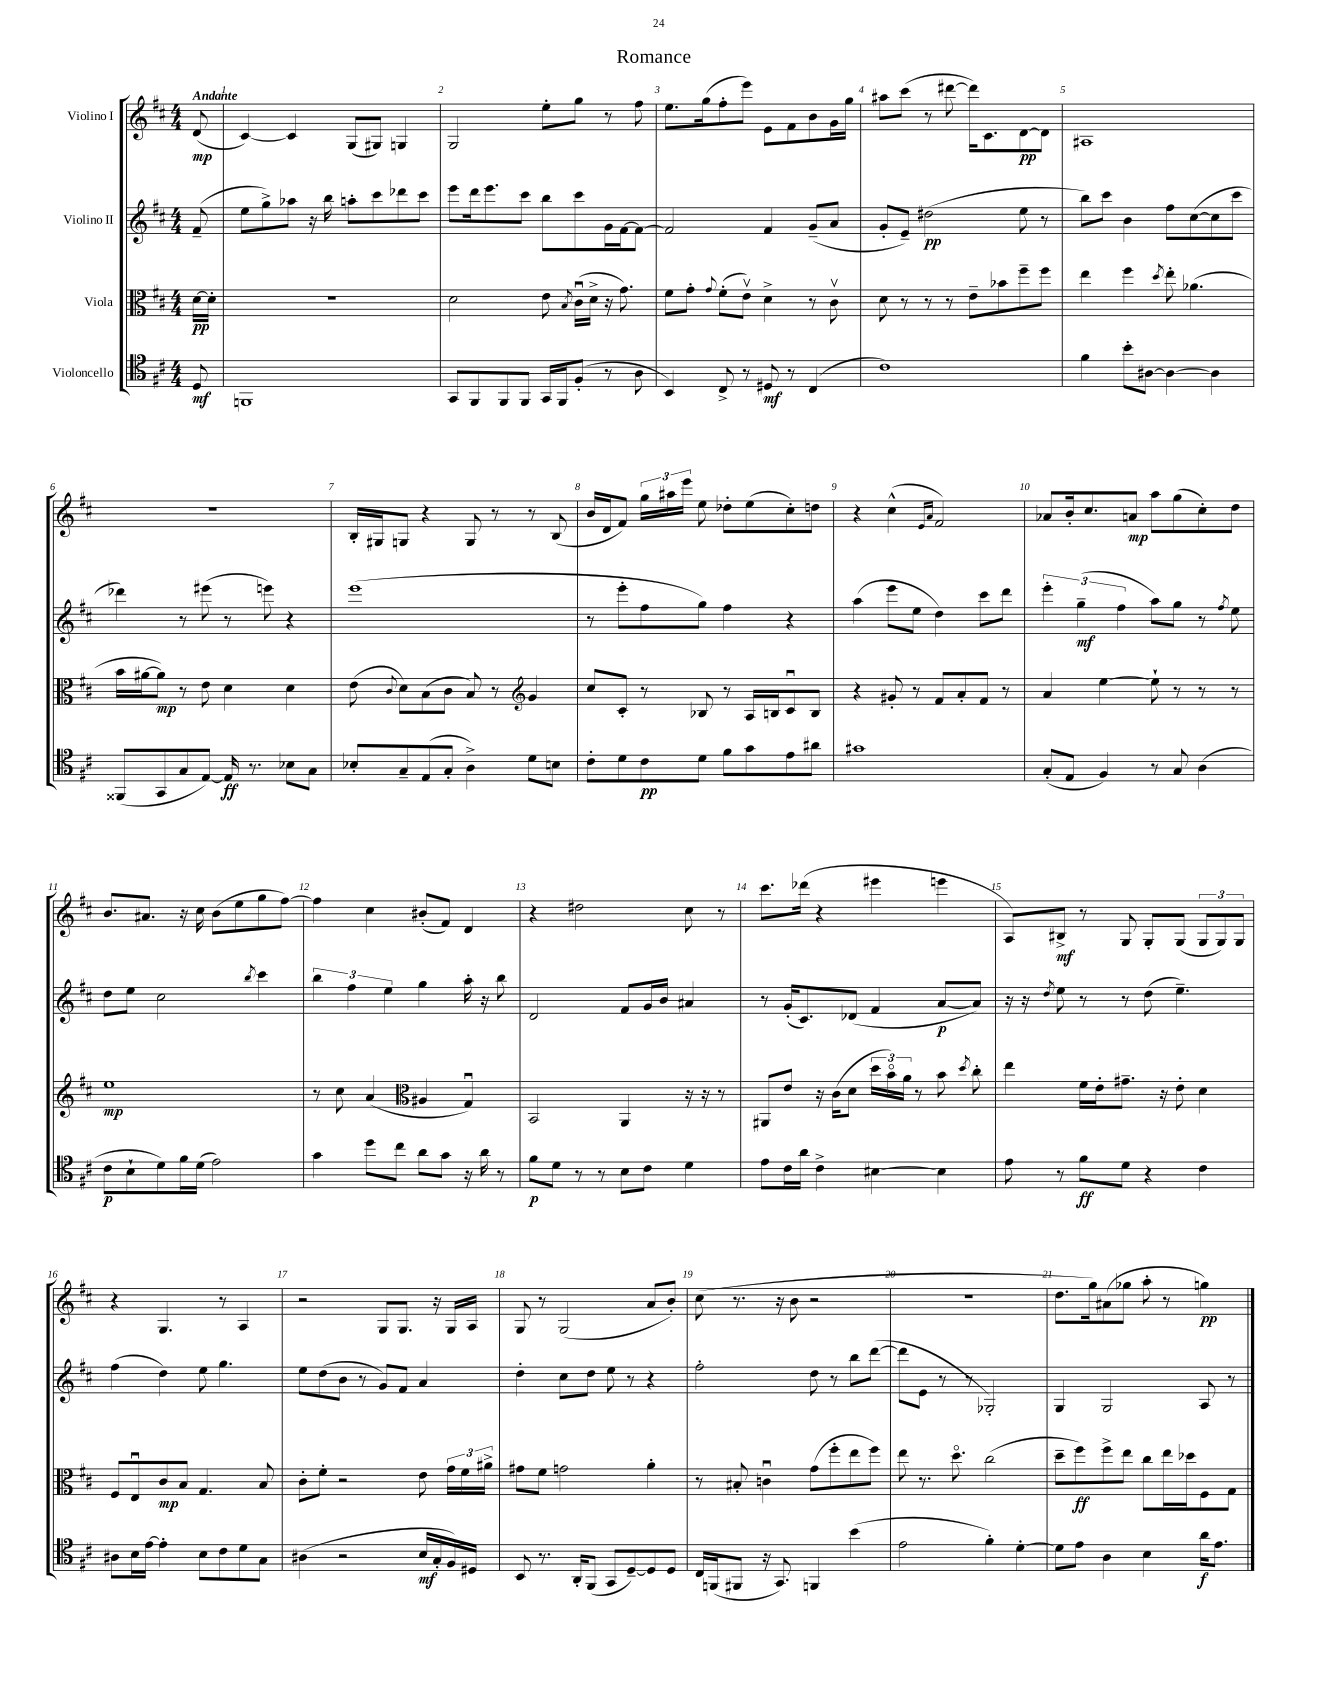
\header { title = "Romance" }
<<
\new StaffGroup <<
\new Staff = "s0" \with { instrumentName = "Violino I" } {
    \clef treble \key d \major \numericTimeSignature \time 4/4 \partial 8 \tempo "Andante"
    \autoBeamOff d'8\mp( |
    cis'4~) cis'4 g8[( gis8]) g4 |
    g2 e''8[-. g''8] r8 fis''8 |
    e''8.[ g''16( fis''8-. e'''8]) e'8[ fis'8 b'8 g'16 g''16] |
    ais''8[ cis'''8]( r8 dis'''8~ dis'''16[) cis'8. d'8~\pp d'8] |
    ais1 |
    R1 |
    b16[-. gis16 g8] r4 g8 r8 r8 b8( |
    b'16[ d'16 fis'8]) \tuplet 3/2 { g''16[ ais''16 e'''16] } e''8 des''8[-. e''8( cis''8-.) d''8] |
    r4 cis''4-^( \grace { e'16[ a'16] } fis'2) |
    aes'8[ b'16-. cis''8. a'8]\mp a''8[ g''8( cis''8-.) d''8] |
    b'8.[ ais'8.] r16 cis''16 b'8[( e''8 g''8 fis''8]~) |
    fis''4 cis''4 bis'8[-.( fis'8]) d'4 |
    r4 dis''2 cis''8 r8 |
    cis'''8.[ des'''16]( r4 eis'''4 e'''4 |
    a8[) bis8]->\mf r8 g8 g8[-. g8]( \tuplet 3/2 { g8[ g8) g8] } |
    r4 g4. r8 a4 |
    r2 g8[ g8.] r16 g16[ a16] |
    g8 r8 g2( a'8[ b'8]-.) |
    cis''8( r8. r16 b'8 r2 |
    r1 |
    d''8.[ g''16) ais'8( ges''8] a''8-. r8 g''4\pp) \bar "|." |
}
\new Staff = "s1" \with { instrumentName = "Violino II" } {
    \clef treble \key d \major \numericTimeSignature \time 4/4 \partial 8
    \autoBeamOff fis'8--( |
    e''8[ g''8->) aes''8] r16 b''16 a''8[-. cis'''8 des'''8 cis'''8] |
    e'''8[ d'''16 e'''8. cis'''8] b''8[ cis'''8 g'16 fis'16~ fis'8]~ |
    fis'2 fis'4 g'8[--( a'8] |
    g'8[-. e'8]--) dis''2\pp( e''8 r8 |
    b''8[) cis'''8] b'4 fis''8[ cis''8~( cis''8 cis'''8] |
    des'''4) r8 eis'''8( r8 e'''8) r4 |
    e'''1( |
    r8 e'''8[-. fis''8 g''8]) fis''4 r4 |
    a''4( e'''8[ e''8] d''4) cis'''8[ d'''8] |
    \tuplet 3/2 { e'''4-. g''4--\mf( fis''4 } a''8[) g''8] r8 \acciaccatura { fis''8 } e''8 |
    d''8[ e''8] cis''2 \acciaccatura { b''8 } cis'''4 |
    \tuplet 3/2 { b''4 fis''4 e''4 } g''4 a''16-. r16 b''8 |
    d'2 fis'8[ g'16 b'16] ais'4 |
    r8 g'16[-.( cis'8.) des'8]( fis'4 a'8[~\p a'8]) |
    r16 r16 \acciaccatura { d''8 } e''8 r8 r8 d''8( e''4.--) |
    fis''4( d''4) e''8 g''4. |
    e''8[ d''8( b'8] r8 g'8[) fis'8] a'4 |
    d''4-. cis''8[ d''8] e''8 r8 r4 |
    fis''2-. d''8 r8 b''8[ d'''8]~( |
    d'''8[ e'8] r8 r8 ges2-.) |
    g4 g2 a8 r8 \bar "|." |
}
\new Staff = "s2" \with { instrumentName = "Viola" } {
    \clef alto \key d \major \numericTimeSignature \time 4/4 \partial 8
    \autoBeamOff d'16[~\pp d'16]-. |
    R1 |
    d'2 e'8 \acciaccatura { b8 } cis'16[\downbow( d'16]-> r16 g'8.) |
    fis'8[ g'8]-. \appoggiatura { g'8 } fis'8[-.( e'8]\upbow) d'4-> r8 cis'8\upbow |
    d'8 r8 r8 r8 e'8[-- bes'8 fis''8-- fis''8] |
    e''4 fis''4 \acciaccatura { d''8 } e''8-. aes'4.( |
    b'16[ ais'16~ ais'8]\mp) r8 e'8 d'4 d'4 |
    e'8( \appoggiatura { cis'8 } d'8[) b8( cis'8] b8) r8 \clef treble g'4 |
    cis''8[ cis'8]-. r8 bes8 r8 a16[ b16 cis'8\downbow b8] |
    r4 gis'8-. r8 fis'8[ a'8-. fis'8] r8 |
    a'4 e''4~ e''8-! r8 r8 r8 |
    e''1\mp |
    r8 cis''8 a'4( \clef alto ais4 g4\downbow) |
    b,2 a,4 r16 r16 r8 |
    ais,8[ e'8] r16 cis'16[( d'8] \tuplet 3/2 { d''16[ b'16\flageolet) a'16] } r8 b'8 \acciaccatura { d''8 } cis''8-. |
    e''4 fis'16[ e'16-. gis'8.]-- r16 e'8-. d'4 |
    fis8[ e8\downbow cis'8\mp b8] g4. b8 |
    cis'8[-. fis'8]-. r2 e'8 \tuplet 3/2 { g'16[ fis'16 ais'16]-> } |
    gis'8[ fis'8] g'2 a'4-. |
    r8 bis8-. c'4\downbow g'8[( fis''8-. e''8 fis''8]) |
    e''8 r8. d''8.\flageolet cis''2( |
    d''8[-- fis''8\ff) fis''8-> e''8] cis''8[ e''16 des''16 fis8 g8] \bar "|." |
}
\new Staff = "s3" \with { instrumentName = "Violoncello" } {
    \clef tenor \key d \major \numericTimeSignature \time 4/4 \partial 8
    \autoBeamOff d8\mf |
    f,1 |
    g,8[ fis,8 fis,8 fis,8] g,16[ fis,16 fis8]-.( r8 a8 |
    b,4) cis8-> r8 dis8\mf r8 cis4( |
    cis'1) |
    fis'4 b'8[-. ais8]~ ais4~ ais4 |
    fisis,8[( g,8 g8 e8]~) e16\ff r8. bes8[ g8] |
    bes8[-. g8-- e8( g8]-. a4->) d'8[ b8] |
    cis'8[-. d'8 cis'8\pp d'8] fis'8[ g'8 e'8 ais'8] |
    gis'1 |
    g8[-.( e8] fis4) r8 g8 a4( |
    cis'8[\p b8-! d'8) fis'16 d'16]( e'2) |
    g'4 d''8[ cis''8] a'8[ g'8] r16 a'16 r8 |
    fis'8[\p d'8] r8 r8 b8[ cis'8] d'4 |
    e'8[ cis'16 a'16] cis'4-> bis4~ bis4 |
    e'8 r8 fis'8[\ff d'8] r4 cis'4 |
    ais8[ b16 e'16]~ e'4-. b8[ cis'8 d'8 g8] |
    ais4( r2 b16[\mf g16-. fis16) dis16] |
    b,8 r8. a,16[-. fis,8]( g,8[ d8~--) d8 d8] |
    cis16[ f,16( fis,8] r16 g,8.) f,4 b'4( |
    e'2 fis'4-.) d'4~-. |
    d'8[ e'8] a4 b4 a'16[\f e'8.] \bar "|." |
}
>>
>>
\layout { \context { \Score \override BarNumber.break-visibility = ##(#f #t #t) barNumberVisibility = #all-bar-numbers-visible } }
